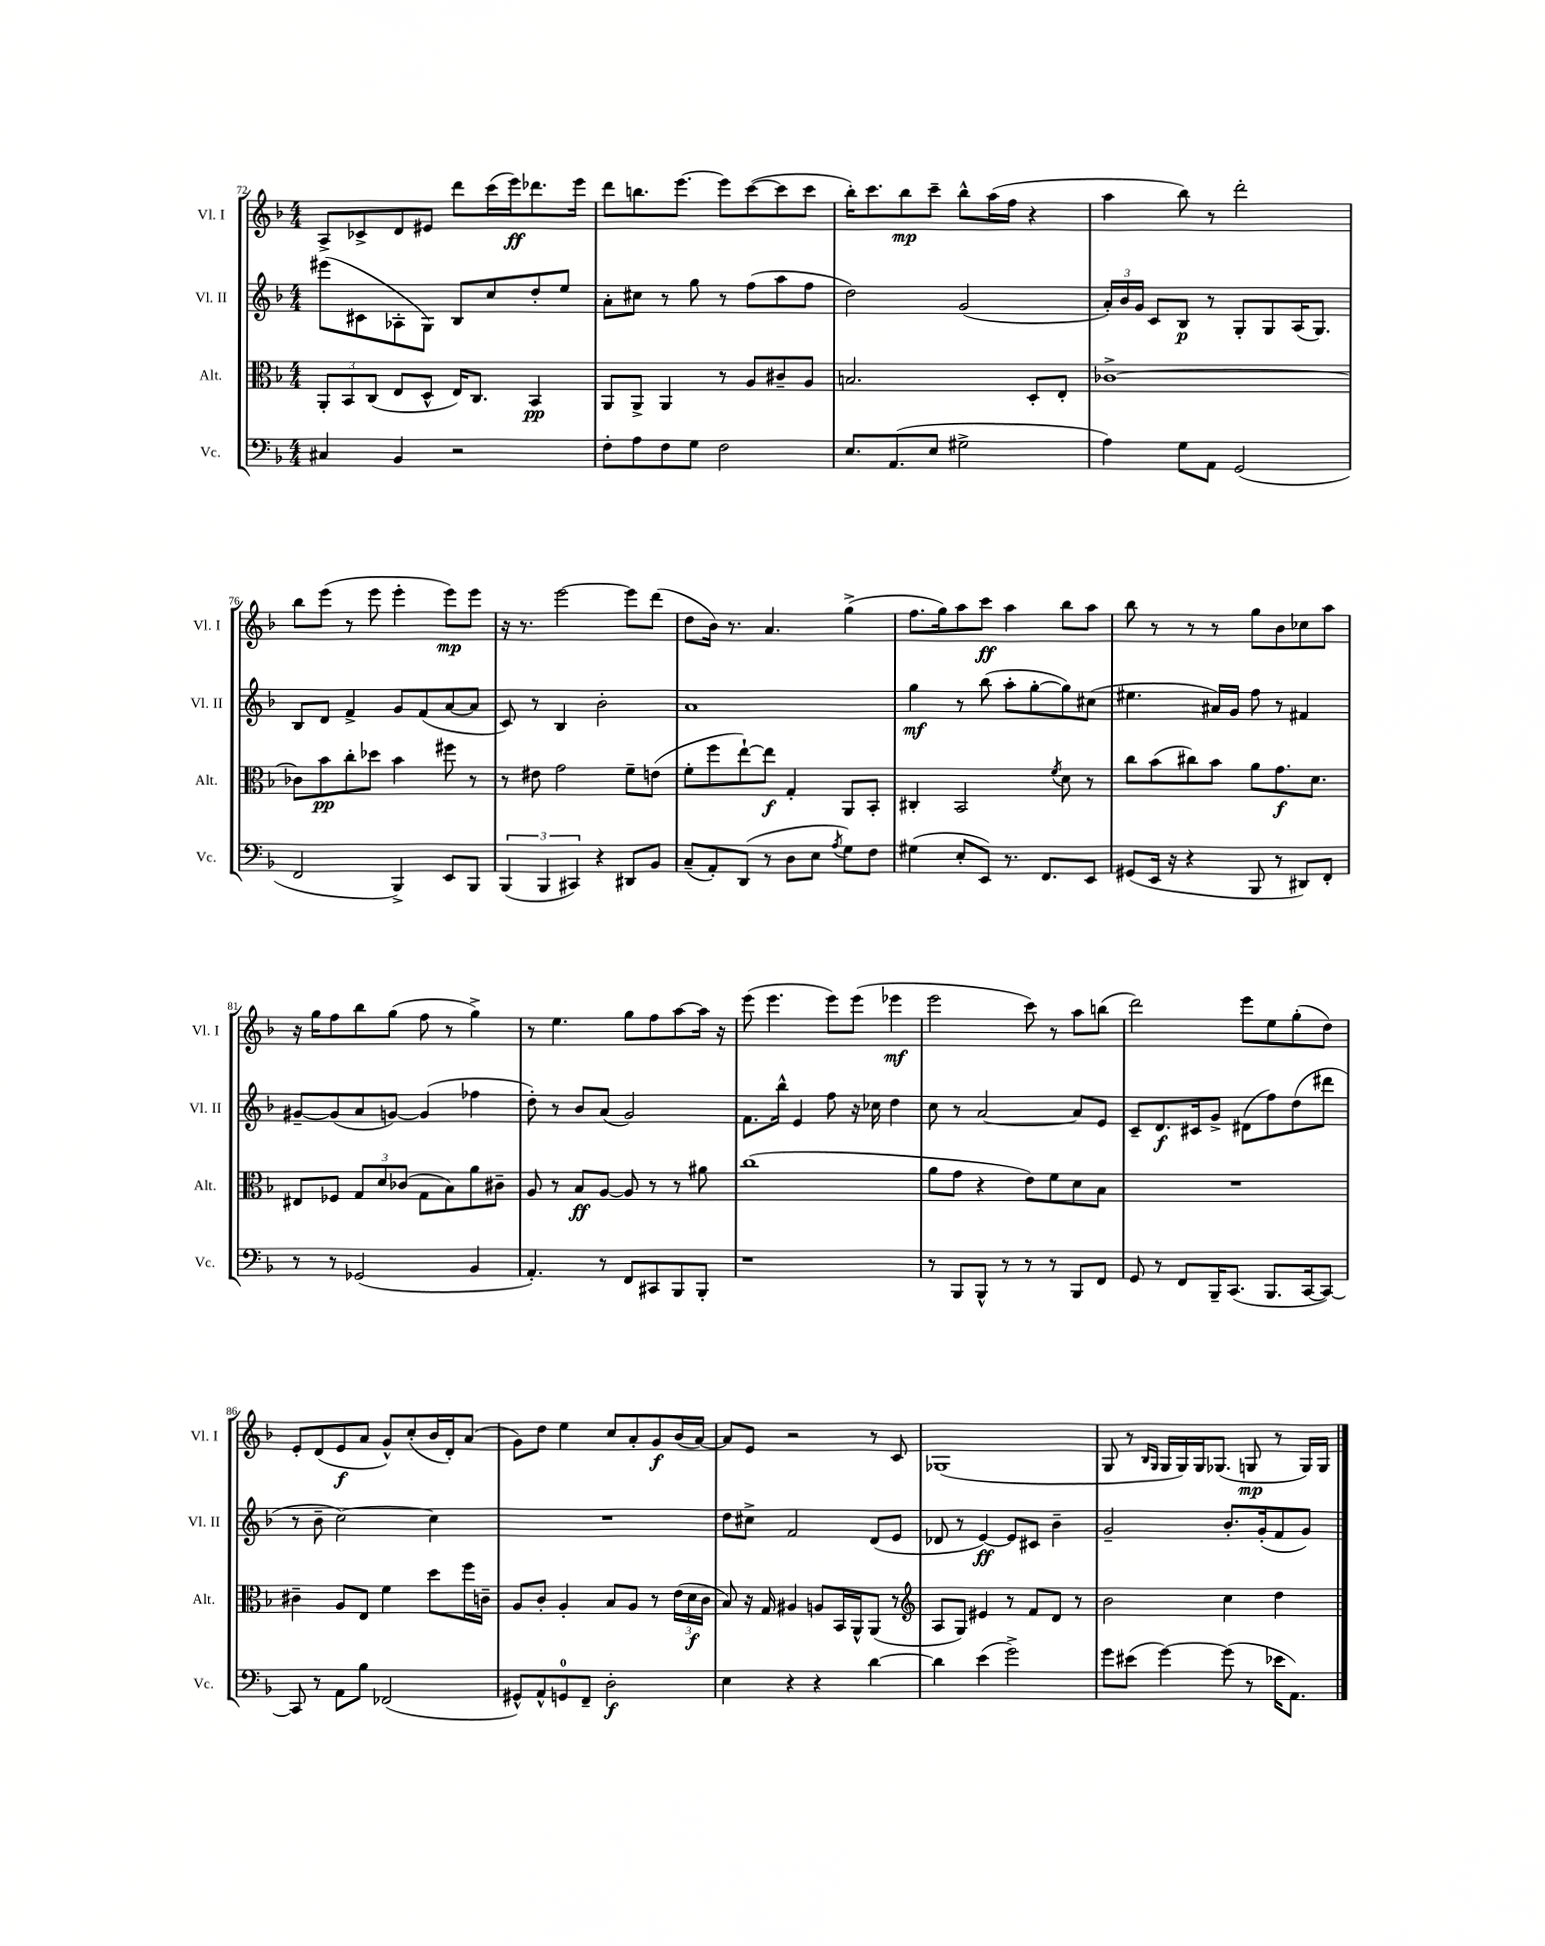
<<
\new StaffGroup <<
\new Staff = "s0" \with { instrumentName = "Vl. I" shortInstrumentName = "Vl. I" } {
    \clef treble \key f \major \numericTimeSignature \time 4/4
    \autoBeamOff a8[-> ces'8-> d'8 eis'8] d'''8[ c'''16( e'''16\ff) des'''8. e'''16] |
    d'''8[ b''8. e'''8.]~ e'''8[ c'''8~( c'''8 c'''8] |
    bes''16[-.) c'''8. bes''8\mp c'''8]-- bes''8[-^ a''16( f''16] r4 |
    a''4 bes''8) r8 d'''2-. |
    bes''8[ e'''8]( r8 e'''8 e'''4-. e'''8[\mp) e'''8] |
    r16 r8. e'''2~ e'''8[ d'''8]( |
    d''8[ bes'16]) r8. a'4. g''4->( |
    f''8.[ g''16) a''8 c'''8]\ff a''4 bes''8[ a''8] |
    bes''8 r8 r8 r8 g''8[ bes'8 ces''8 a''8] |
    r16 g''16[ f''8 bes''8 g''8]( f''8 r8 g''4->) |
    r8 e''4. g''8[ f''8 a''8~ a''16] r16 |
    e'''8( e'''4. e'''8[) e'''8]( ees'''4\mf |
    e'''2 c'''8) r8 a''8[ b''8]( |
    d'''2) e'''8[ e''8 g''8-.( d''8]) |
    e'8[-. d'8( e'8\f a'8] g'8[-^) c''8-.( bes'16 d'16-.) a'8]( |
    g'8[) d''8] e''4 c''8[ a'8-. g'8\f bes'16( a'16]~) |
    a'8[ e'8] r2 r8 c'8 |
    ges1( |
    g8 r8 \grace { bes16[ g16] } g16[ g16) g16 ges8.]( g8\mp r8 g16[) g16] \bar "|." |
}
\new Staff = "s1" \with { instrumentName = "Vl. II" shortInstrumentName = "Vl. II" } {
    \clef treble \key f \major \numericTimeSignature \time 4/4
    \autoBeamOff eis'''8[( cis'8 aes8-. g8]) bes8[ c''8 d''8-. e''8] |
    a'8[-. cis''8] r8 g''8 r8 f''8[( a''8 f''8] |
    d''2) g'2( |
    \tuplet 3/2 { a'16[-.) bes'16 g'16] } c'8[ bes8]\p r8 g8[-. g8 a16( g8.]) |
    bes8[ d'8] f'4-> g'8[ f'8( a'8~ a'8] |
    c'8) r8 bes4 bes'2-. |
    a'1 |
    g''4\mf r8 bes''8( a''8[-. g''8~-. g''8) cis''8]( |
    eis''4. ais'16[) g'16] f''8 r8 fis'4 |
    gis'8[~-- gis'8( a'8 g'8]~) g'4( fes''4 |
    d''8-.) r8 bes'8[ a'8]( g'2) |
    f'8.[ bes''16]-^ e'4 f''8 r16 ces''16 d''4 |
    c''8 r8 a'2~ a'8[ e'8] |
    c'8[-- d'8.\f cis'16 g'8]-> dis'8[( f''8) d''8( dis'''8] |
    r8 bes'8-- c''2~) c''4 |
    R1 |
    d''8[ cis''8]-> f'2 d'8[( e'8] |
    des'8 r8 e'4~\ff) e'8[ cis'8] bes'4-- |
    g'2-- bes'8.[-. g'16-.( f'8 g'8]) \bar "|." |
}
\new Staff = "s2" \with { instrumentName = "Alt." shortInstrumentName = "Alt." } {
    \clef alto \key f \major \numericTimeSignature \time 4/4
    \autoBeamOff \tuplet 3/2 { a,8[-. bes,8 c8]( } e8[ d8]-^ e16[) c8.] bes,4\pp |
    a,8[ a,8]-> a,4 r8 a8[ cis'8-- a8] |
    b2. d8[-. e8]-. |
    ces'1~-> |
    ces'8[ bes'8\pp c''8-. des''8] bes'4 fis''8 r8 |
    r8 eis'8 g'2 f'8[-- e'8]( |
    f'8[-. f''8 e''8~-!) e''8]\f g4-. a,8[ bes,8]-. |
    cis4-. bes,2 \acciaccatura { f'8 } d'8 r8 |
    c''8[ bes'8( cis''8) bes'8] a'8[ g'8.\f d'8.] |
    eis8[ fes8] \tuplet 3/2 { g8[ d'8 ces'8]( } g8[ bes8) a'8 cis'8]-- |
    a8 r8 bes8[\ff a8]~ a8 r8 r8 ais'8 |
    c''1( |
    a'8[ g'8] r4 e'8[) f'8 d'8 bes8] |
    R1 |
    cis'4-- a8[ e8] f'4 d''8[ f''16 c'16]-- |
    a8[ c'8]-. a4-. bes8[ a8] r8 \tuplet 3/2 { e'16[( d'16\f c'16] } |
    bes8) r16 g16 ais4 a8[ bes,16 a,16-^ a,8]( r8 |
    \clef treble a8[ g8]) eis'4 r8 f'8[ d'8] r8 |
    bes'2 c''4 d''4 \bar "|." |
}
\new Staff = "s3" \with { instrumentName = "Vc." shortInstrumentName = "Vc." } {
    \clef bass \key f \major \numericTimeSignature \time 4/4
    \autoBeamOff cis4 bes,4 r2 |
    f8[-. a8 f8 g8] f2 |
    e8.[ a,8.( e8] gis2-> |
    a4) g8[ a,8] g,2( |
    f,2 bes,,4->) e,8[ bes,,8] |
    \tuplet 3/2 { bes,,4( bes,,4 cis,4) } r4 dis,8[ bes,8] |
    c8[--( a,8-.) d,8]( r8 d8[ e8] \acciaccatura { a8 } g8[) f8] |
    gis4( e8[-. e,8]) r8. f,8.[ e,8] |
    gis,8[( e,16] r16 r4 bes,,8 r8 dis,8[) f,8]-. |
    r8 r8 ges,2( bes,4 |
    a,4.-.) r8 f,8[ cis,8 bes,,8 bes,,8]-. |
    r1 |
    r8 bes,,8[ bes,,8]-^ r8 r8 r8 bes,,8[ f,8] |
    g,8 r8 f,8[ bes,,16-- c,8.]( bes,,8.[ c,16~ c,8]~) |
    c,8 r8 a,8[ bes8] fes,2( |
    gis,8[-^) a,8-^ g,8-0 f,8]-- d2-.\f |
    e4 r4 r4 d'4~ |
    d'4 e'4( g'2->) |
    g'8[ eis'8]( g'4~) g'8( r8 ees'16[ a,8.]) \bar "|." |
}
>>
>>
\layout { \context { \Score currentBarNumber = #72 } }
